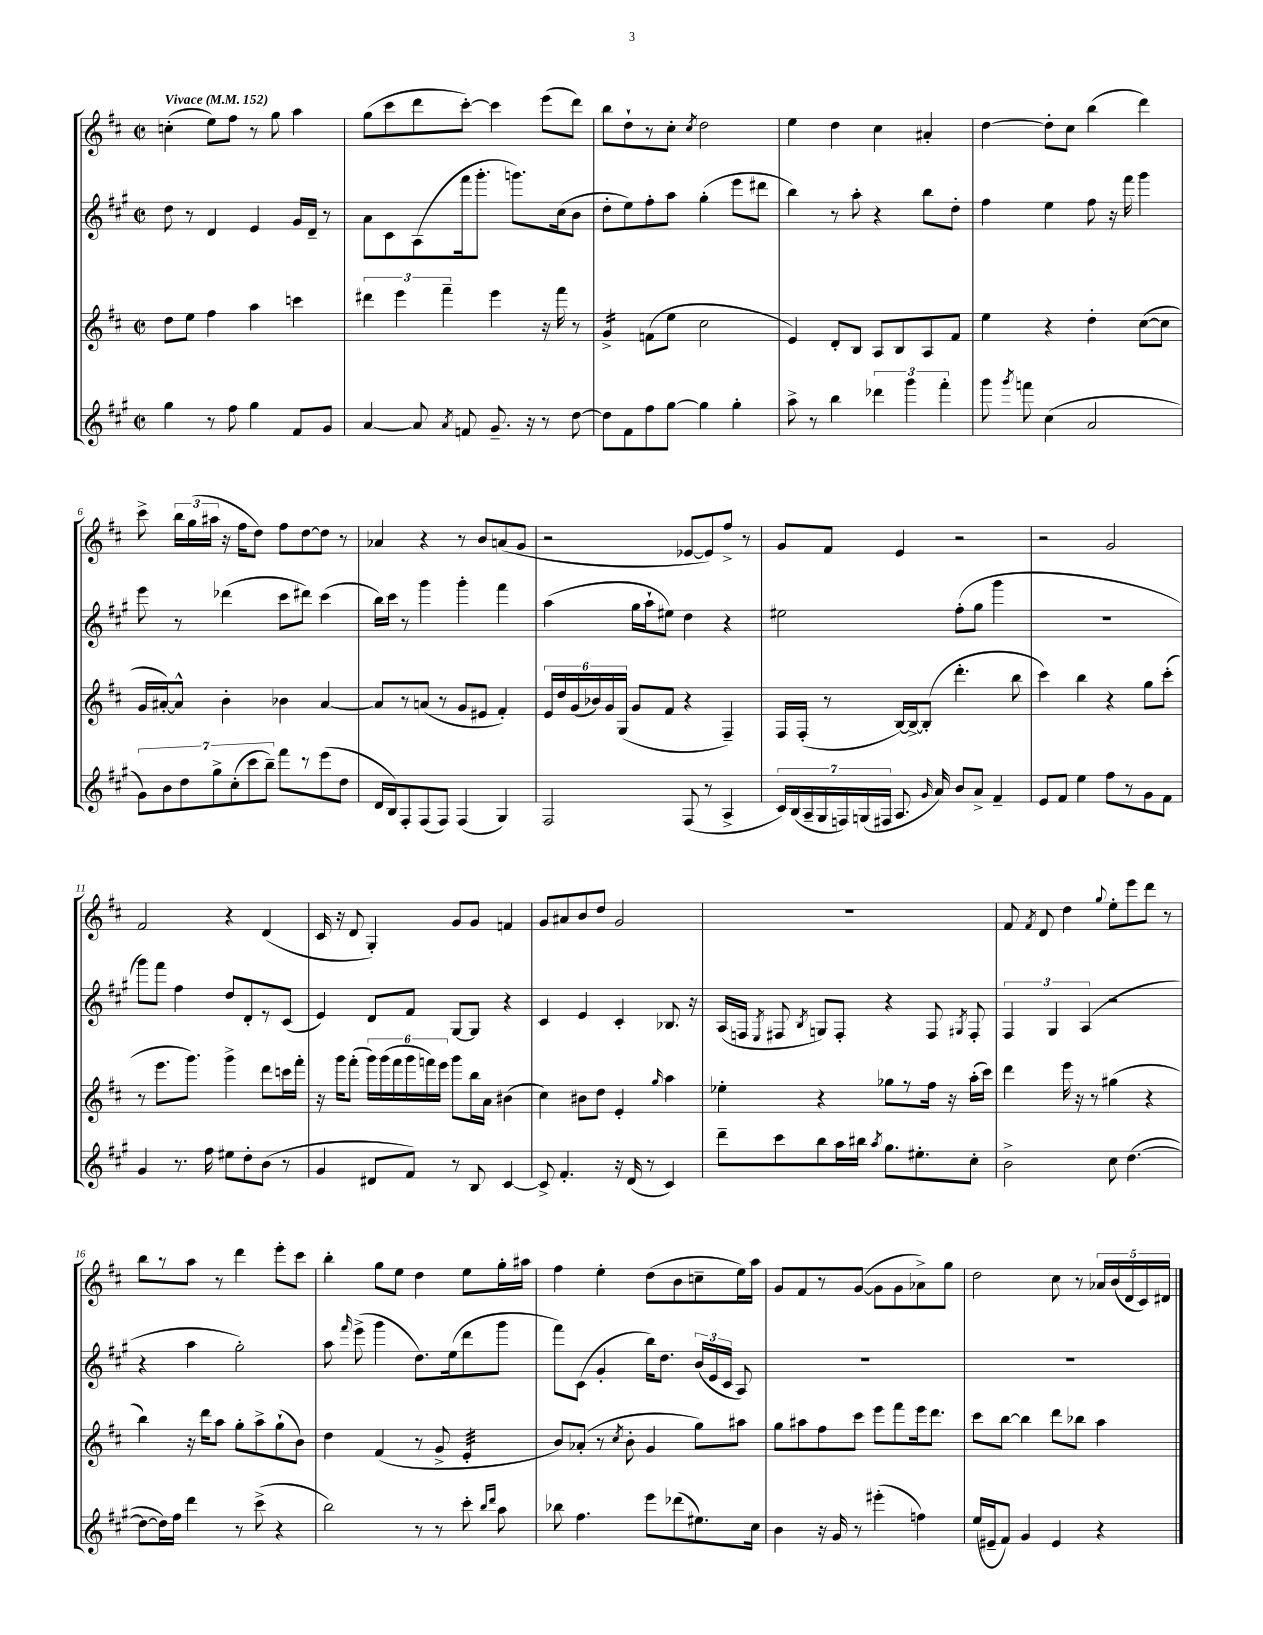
<<
\new StaffGroup <<
\new Staff = "s0" {
    \clef treble \key d \major \defaultTimeSignature \time 2/2 \tempo "Vivace" 4 = 152
    \autoBeamOff c''4-.( e''8[) fis''8] r8 g''8 a''4 |
    g''8[( cis'''8 d'''8 cis'''8]~-.) cis'''4 e'''8[( d'''8]) |
    b''8[ d''8-! r8 cis''8]-. \acciaccatura { cis''8 } d''2 |
    e''4 d''4 cis''4 ais'4-. |
    d''4~ d''8[-. cis''8] b''4( d'''4) |
    cis'''8-> \tuplet 3/2 { b''16[ g''16( ais''16] } r16 fis''16[ d''8]) fis''8[ d''8~ d''8] r8 |
    aes'4 r4 r8 b'8[ a'8( g'8] |
    r2 ees'8[~ ees'8) fis''8]-> r8 |
    g'8[ fis'8] e'4 r2 |
    r2 g'2 |
    fis'2 r4 d'4( |
    cis'16 r16 d'8 g4-.) g'8[ g'8] f'4 |
    g'8[ ais'8 b'8 d''8] g'2 |
    R1 |
    fis'8 \acciaccatura { fis'8 } d'8 d''4 \appoggiatura { g''8 } e''8[-. e'''8 d'''8] r8 |
    b''8[ r8 a''8] r8 d'''4 e'''8[-. cis'''8] |
    b''4-. g''8[ e''8] d''4 e''8[ g''16-. ais''16] |
    fis''4 e''4-. d''8[( b'8 c''8-- e''16) a''16] |
    g'8[ fis'8 r8 g'8]~( g'8[ g'8 aes'8->) g''8] |
    d''2 cis''8 r8 \tuplet 5/4 { aes'16[ b'16( d'16 cis'16) dis'16] } \bar "|." |
}
\new Staff = "s1" {
    \clef treble \key a \major \defaultTimeSignature \time 2/2
    \autoBeamOff d''8 r8 d'4 e'4 gis'16[ d'16]-- r8 |
    a'8[ cis'8 a8( fis'''16 gis'''8.]-. g'''8.[) cis''16( b'8] |
    d''8[-. e''8) fis''8-. a''8] gis''4-.( e'''8[ dis'''8] |
    b''4) r8 a''8-. r4 b''8[ d''8]-. |
    fis''4 e''4 fis''8 r16 fis'''16 gis'''4 |
    e'''8 r8 des'''4( cis'''8[ dis'''8]) cis'''4( |
    b''16[) cis'''16] r8 gis'''4 gis'''4-. fis'''4 |
    a''4( gis''16[ a''16-! eis''8]) d''4 r4 |
    eis''2 fis''8[-.( gis''8] gis'''4 |
    R1 |
    gis'''8[) fis'''8] fis''4 d''8[ d'8-. r8 cis'8]( |
    e'4) d'8[ fis'8] gis8[~ gis8] r4 |
    cis'4 e'4 cis'4-. bes8. r16 |
    a16[( f16] \acciaccatura { e8 } fis8 \acciaccatura { b8 } g8[) fis8]-. r4 fis8 \acciaccatura { gis8 } fis8-. |
    \tuplet 3/2 { fis4 gis4 a4( } r2 |
    r4 a''4 gis''2-.) |
    a''8 \grace { fis'''16 } e'''8->( gis'''4 d''8.[) e''16( d'''8 gis'''8] |
    fis'''8[) cis'8]( gis'4-. b''16[) d''8.] \tuplet 3/2 { b'16[( e'16 cis'16] } a8) |
    R1 |
    R1 \bar "|." |
}
\new Staff = "s2" {
    \clef treble \key d \major \defaultTimeSignature \time 2/2
    \autoBeamOff d''8[ e''8] fis''4 a''4 c'''4 |
    \tuplet 3/2 { dis'''4 e'''4 fis'''4-- } e'''4 r16 fis'''16 r8 |
    g'4:16-> f'8[( e''8] cis''2 |
    e'4) d'8[-. b8] a8[ b8 a8 fis'8] |
    e''4 r4 d''4-. cis''8[~( cis''8] |
    g'16[ ais'16~-.) ais'8]-^ b'4-. bes'4 ais'4~ |
    ais'8[ r8 a'8]( r8 g'8[ eis'8] fis'4-.) |
    \tuplet 6/4 { e'16[ d''16 g'16( bes'16) g'16 g16]( } g'8[ fis'8] r4 fis4--) |
    fis16[ fis16]-.( r8 b16[~) b16~-> b8]-.( d'''4.-. b''8 |
    cis'''4) b''4 r4 g''8[ cis'''8]-.( |
    r8 e'''8.[ g'''8.]) g'''4-> d'''8[ c'''16 fis'''16]-. |
    r16 g'''16[ fis'''8]-.( \tuplet 6/4 { g'''16[) g'''16( fis'''16 g'''16 f'''16) e'''16] } g'''8[ b''16 a'16] bis'4( |
    cis''4) bis'8[ d''8] e'4-. \grace { g''16 } a''4 |
    ees''4-. r4 ges''8[ r8 fis''16] r16 a''16[-.( cis'''16]) |
    d'''4 e'''16 r16 r8 gis''4( r4 |
    b''4) r16 d'''16[ a''8] g''8[-. a''8-> g''8-!( b'8]) |
    d''4 fis'4( r8 g'8-> e'4:32-. |
    b'8[) aes'8]-.( r8 \acciaccatura { cis''8 } b'8-. g'4 g''8[) ais''8] |
    g''8[ ais''8 fis''8 cis'''8] e'''8[ fis'''8 e'''16 d'''8.] |
    cis'''8[ b''8]~ b''4 d'''8[ bes''8] a''4 \bar "|." |
}
\new Staff = "s3" {
    \clef treble \key a \major \defaultTimeSignature \time 2/2
    \autoBeamOff gis''4 r8 fis''8 gis''4 fis'8[ gis'8] |
    a'4~ a'8 \acciaccatura { a'8 } f'8 gis'8.-- r16 r8 d''8~ |
    d''8[ fis'8 fis''8 gis''8]~ gis''4 gis''4-. |
    a''8-> r8 b''4 \tuplet 3/2 { des'''4 gis'''4 fis'''4-. } |
    gis'''8 \acciaccatura { gis'''8 } f'''8 cis''4( a'2 |
    \tuplet 7/4 { gis'8[) b'8 d''8 gis''8-> cis''8-.( cis'''8 b''8]--) } fis'''8[ r8 e'''8( d''8] |
    d'16[ b16) fis8-. fis8( fis8]) fis4( gis4) |
    fis2 fis8( r8 a4-> |
    \tuplet 7/4 { cis'16[) b16( a16-- gis16 f16) g16( fis16] } a8. \grace { gis'16 } a'16) b'8[ a'8]-> fis'4-- |
    e'8[ fis'8] e''4 fis''8[ r8 gis'8 fis'8] |
    gis'4 r8. fis''16 eis''8[ d''8-. b'8]( r8 |
    gis'4 dis'8[ fis'8]) r8 b8 cis'4~ |
    cis'8-> fis'4.-. r16 d'16( r8 cis'4) |
    d'''8[-- cis'''8 b''8 a''16 bis''16] \acciaccatura { a''8 } gis''8.[ eis''8.-. cis''8]-. |
    b'2-> cis''8 d''4.~( |
    d''8[~ d''16) fis''16] d'''4 r8 cis'''8->( r4 |
    b''2) r8 r8 cis'''8-. \grace { b''16[ d'''16] } a''8 |
    bes''8 fis''4. e'''8[ des'''8( eis''8.) cis''16] |
    b'4 r16 gis'16 r8 eis'''4-.( f''4) |
    e''16[( eis'16-- fis'8]) gis'4 eis'4 r4 \bar "|." |
}
>>
>>
